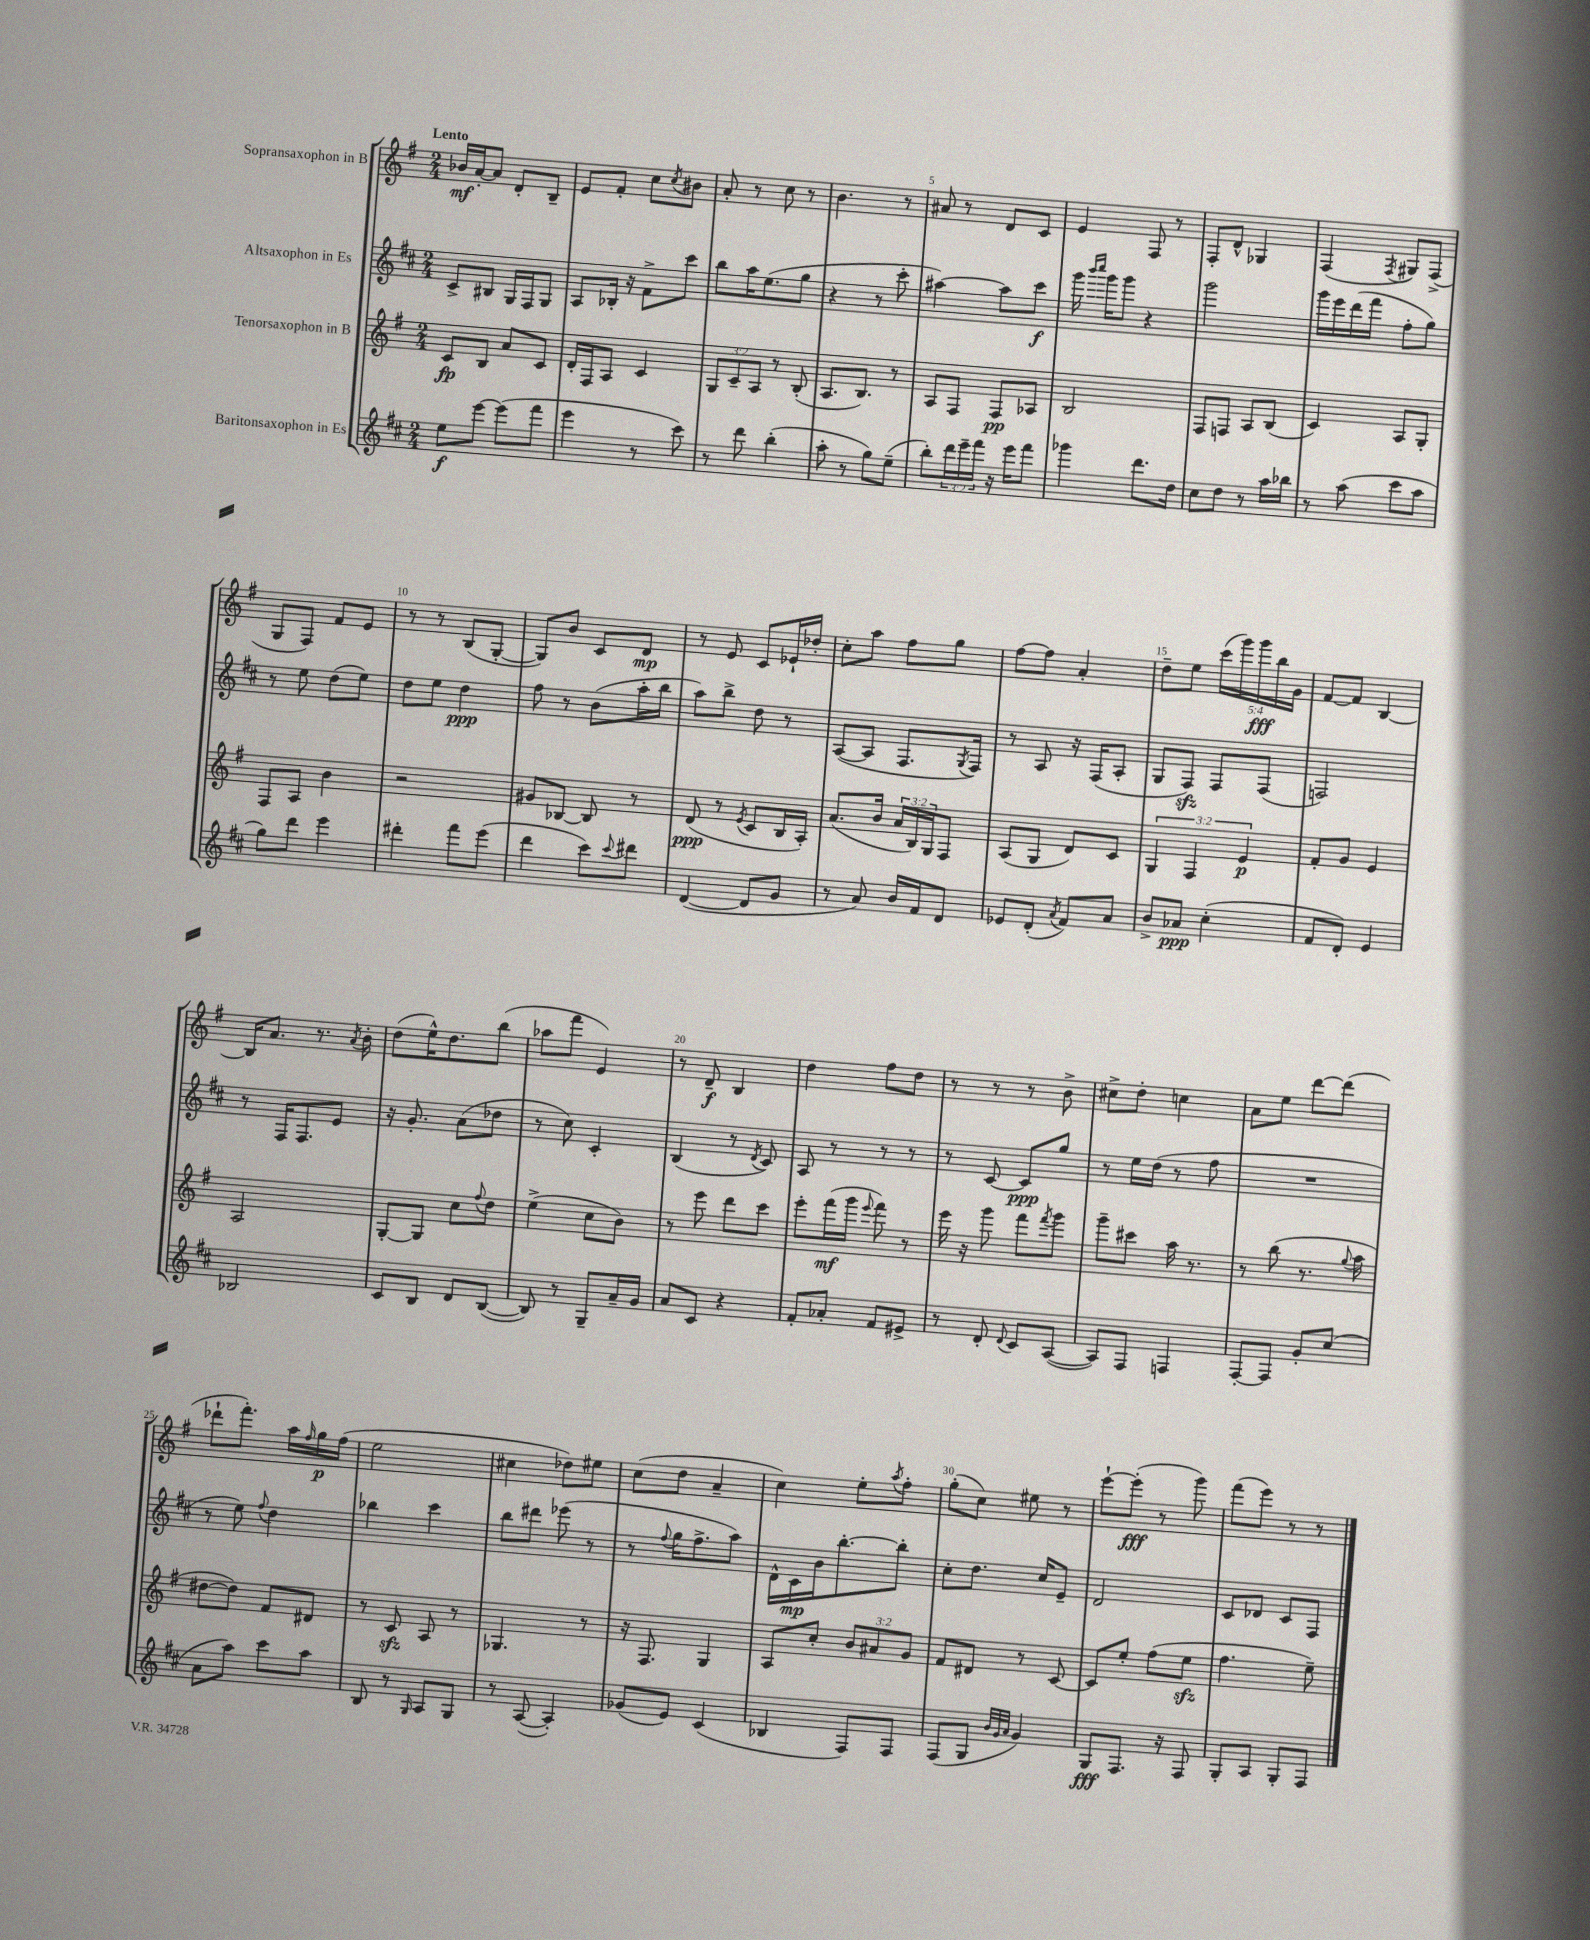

**kern	**dynam	**kern	**dynam	**kern	**dynam	**kern	**dynam
*part4	*part4	*part3	*part3	*part2	*part2	*part1	*part1
*staff4	*staff4	*staff3	*staff3	*staff2	*staff2	*staff1	*staff1
*I"Baritonsaxophon in Es	*	*I"Tenorsaxophon in B	*	*I"Altsaxophon in Es	*	*I"Sopransaxophon in B	*
*clefG2	*	*clefG2	*	*clefG2	*	*clefG2	*
*k[f#c#]	*	*k[f#]	*	*k[f#c#]	*	*k[f#]	*
*M2/4	*	*M2/4	*	*M2/4	*	*M2/4	*
=1	=1	=1	=1	=1	=1	=1	=1
!	!	!	!	!	!	!LO:TX:a:B:t=Lento	!
8ee\L	f	8c/L	fp	8c#^/L	.	16b-X/LL	mf
.	.	.	.	.	.	[16a'/J	.
[8eee\J	.	8B/J	.	8B#X/J	.	8a/J]	.
(8eee\L]	.	8a/L	.	16G/LL	.	8d'/L	.
.	.	.	.	16F#/J	.	.	.
8fff#\J	.	8c/J	.	8G/J	.	8B~/J	.
=2	=2	=2	=2	=2	=2	=2	=2
4eee\	.	16d'/LL	.	8A/L	.	8e/L	.
.	.	16F#/J	.	.	.	.	.
.	.	8A/J	.	16B-X'/Jk	.	8f#'/J	.
.	.	.	.	16r	.	.	.
8r	.	4c/	.	8f#^\L	.	8cc\L	.
.	.	.	.	.	.	8qcc/	.
8ccc#\)	.	.	.	8ccc#\J	.	8b#X\J	.
=3	=3	=3	=3	=3	=3	=3	=3
8r	.	12G/L	.	8bb\L	.	8a'/	.
.	.	12c~/	.	.	.	.	.
8ddd\	.	.	.	16aa\K	.	8r	.
.	.	12A/J	.	.	.	.	.
.	.	.	.	(8.ee\	.	.	.
(4bb'\	.	8r	.	.	.	8cc\	.
.	.	(8B'/	.	8gg\J	.	8r	.
=4	=4	=4	=4	=4	=4	=4	=4
8aa'\	.	8.A/L	.	4r	.	4.b\	.
8r	.	.	.	.	.	.	.
.	.	8.B/J)	.	.	.	.	.
8gg\L)	.	.	.	8r	.	.	.
(8ee~\J	.	8r	.	8ccc#'\	.	8r	.
=5	=5	=5	=5	=5	=5	=5	=5
8bb'\L)	.	8A/L	.	[4aa#X\)	.	8a#X/	.
24ddd\L	.	8F#/J	.	.	.	8r	.
24eee~\	.	.	.	.	.	.	.
24fff#\JJ	.	.	.	.	.	.	.
16r	.	8F#/L	pp	8aa#\L]	.	8d/L	.
16eee\KL	.	.	.	.	.	.	.
8fff#\J	.	8A-X/J	.	8ccc#\J	f	8c/J	.
=6	=6	=6	=6	=6	=6	=6	=6
4ggg-X\	.	2B/	.	16ggg\	.	4e/	.
.	.	.	.	16qqbbb/LL	.	.	.
.	.	.	.	16qqcccc#/JJ	.	.	.
.	.	.	.	16ggg\KL	.	.	.
.	.	.	.	8ggg\J	.	.	.
8.ddd\L	.	.	.	4r	.	8F#/	.
.	.	.	.	.	.	8r	.
16dd\Jk	.	.	.	.	.	.	.
=7	=7	=7	=7	=7	=7	=7	=7
8cc#\L	.	8F#/L	.	2ggg\	.	8F#'/L	.
8dd\J	.	8Fn/J	.	.	.	8d^^/J	.
8r	.	8A/L	.	.	.	4G-X/	.
16aa\LL	.	(8B/J	.	.	.	.	.
16bb-X\JJ	.	.	.	.	.	.	.
=8	=8	=8	=8	=8	=8	=8	=8
8r	.	4c/)	.	16ggg\LL	.	(4F#/	.
.	.	.	.	16eee\	.	.	.
(8aa\	.	.	.	(16ddd\	.	.	.
.	.	.	.	16fff#\JJ	.	.	.
.	.	.	.	.	.	8qF#/	.
8ccc#\L	.	8A/L	.	8ff#'\L	.	8G#X/L)	.
8aa\J	.	8G'/J	.	8gg\J)	.	(8F#^/J	.
!!LO:LB:g=z
=9	=9	=9	=9	=9	=9	=9	=9
8gg\L)	.	8F#/L	.	8r	.	8G/L	.
8ddd\J	.	8A/J	.	8ee\	.	8F#/J)	.
4eee\	.	4b\	.	(8dd\L	.	8f#/L	.
.	.	.	.	8ee\J)	.	8e/J	.
=10	=10	=10	=10	=10	=10	=10	=10
4ddd#X'\	.	2r	.	8dd\L	.	8r	.
.	.	.	.	8ee\J	.	8r	.
8fff#\L	.	.	.	4dd\	ppp	(8B/L	.
(8eee\J	.	.	.	.	.	[8G'/J	.
=11	=11	=11	=11	=11	=11	=11	=11
4ddd\	.	8g#X/L	.	8ff#\	.	8G/L])	.
.	.	[8B-X/J	.	8r	.	8b/J	.
8ccc#\L)	.	8B-/]	.	(8b\L	.	8c/L	.
8qqccc#/	.	.	.	.	.	.	.
8ddd#X\J	.	8r	.	16aa'\L	.	8d/J	mp
.	.	.	.	16bb\JJ	.	.	.
=12	=12	=12	=12	=12	=12	=12	=12
([4d/	.	(8d/	ppp	8aa\L)	.	8r	.
.	.	8r	.	8bb^\J	.	8e/	.
.	.	8qe/	.	.	.	.	.
8d/L]	.	8c/L	.	8dd\	.	8c/L	.
8g/J	.	16B/L	.	8r	.	16e-X`/L	.
.	.	16A'/JJ)	.	.	.	16dd-X'/JJ	.
=13	=13	=13	=13	=13	=13	=13	=13
8r	.	(8.a/L	.	([8A/L	.	8cc'\L	.
8a/)	.	.	.	8A/J]	.	8aa\J	.
.	.	16b/Jk	.	.	.	.	.
16b/LL	.	24a/LL	.	8.F#/L	.	8ff#\L	.
.	.	24B/)	.	.	.	.	.
16f#/J	.	.	.	.	.	.	.
.	.	24G/J	.	.	.	.	.
8d/J	.	8F#/J	.	.	.	8gg\J	.
.	.	.	.	8qG/	.	.	.
.	.	.	.	16F#/Jk)	.	.	.
=14	=14	=14	=14	=14	=14	=14	=14
8e-X/L	.	(8A/L	.	8r	.	[8ff#\L	.
(8d'/J	.	8G/J	.	8A/	.	8ff#\J]	.
8qa/	.	.	.	.	.	.	.
8f#/L)	.	8d/L)	.	16r	.	4a'/	.
.	.	.	.	(16F#/KL	.	.	.
8a/J	.	8c/J	.	8A'/J	.	.	.
=15	=15	=15	=15	=15	=15	=15	=15
8b^/L	.	6G/	.	8G/L	.	8dd~\L	.
8a-X/J	ppp	.	.	8F#zz/J)	.	8ee\J	.
.	.	6F#/	.	.	.	.	.
(4cc#'\	.	.	.	8F#/L	.	(20ccc\LL	.
.	.	.	.	.	.	20ggg\)	.
.	.	6e/	p	.	.	.	.
.	.	.	.	.	.	20ggg\	fff
.	.	.	.	(8F#/J	.	.	.
.	.	.	.	.	.	20bb\	.
.	.	.	.	.	.	20g\JJ	.
=16	=16	=16	=16	=16	=16	=16	=16
8f#/L	.	8f#'/L	.	2Fn/)	.	[8f#/L	.
8d'/J)	.	8g/J	.	.	.	8f#/J]	.
4e/	.	4e/	.	.	.	[4B/	.
!!LO:LB:g=z
=17	=17	=17	=17	=17	=17	=17	=17
2B-X/	.	2A/	.	8r	.	16B/KL]	.
.	.	.	.	.	.	8.a/J	.
.	.	.	.	16F#/KL	.	.	.
.	.	.	.	8.F#/	.	.	.
.	.	.	.	.	.	8.r	.
.	.	.	.	8e/J	.	.	.
.	.	.	.	.	.	8qa/	.
.	.	.	.	.	.	16b'\	.
=18	=18	=18	=18	=18	=18	=18	=18
8c#/L	.	[8G'/L	.	16r	.	(8dd\L	.
.	.	.	.	8.g'/	.	.	.
8B/J	.	8G/J]	.	.	.	16ee^^\K)	.
.	.	.	.	.	.	8.dd\	.
8d/L	.	8cc\L	.	(8a\L	.	.	.
.	.	8qqff#/	.	.	.	.	.
([8B/J	.	8dd\J	.	8dd-X\J	.	(8bb\J	.
=19	=19	=19	=19	=19	=19	=19	=19
8B/])	.	(4ee^\	.	8r	.	8aa-X\L	.
8r	.	.	.	8cc#\)	.	8fff#\J	.
8G~/L	.	8cc\L	.	4c#'/	.	4e/)	.
16a~/L	.	8b\J)	.	.	.	.	.
16g/JJ	.	.	.	.	.	.	.
=20	=20	=20	=20	=20	=20	=20	=20
8a/L	.	8r	.	(4B/	.	8r	.
8c#/J	.	8eee\	.	.	.	8d~/	f
4r	.	8ddd\L	.	8r	.	4B/	.
.	.	.	.	8qd/	.	.	.
.	.	8ccc\J	.	8c#/)	.	.	.
=21	=21	=21	=21	=21	=21	=21	=21
8f#'/L	.	8eee'\L	.	8A/	.	4dd\	.
8a-X'/J	.	(16fff#\L	mf	8r	.	.	.
.	.	16ggg\JJ	.	.	.	.	.
.	.	8qqeee/	.	.	.	.	.
8f#/L	.	8fff#\)	.	8r	.	8ff#\L	.
8e#X^/J	.	8r	.	8r	.	8dd\J	.
=22	=22	=22	=22	=22	=22	=22	=22
8r	.	16eee\	.	8r	.	8r	.
.	.	16r	.	.	.	.	.
8d'/	.	8ggg\	.	[8c#/	.	8r	.
8qqd/	.	.	.	.	.	.	.
8c#/L	.	8fff#\L	.	8c#/L]	ppp	8r	.
.	.	8qfff#/	.	.	.	.	.
([8A/J	.	8ggg\J	.	8gg/J	.	8b^\	.
=23	=23	=23	=23	=23	=23	=23	=23
8A/L])	.	8ggg~\L	.	8r	.	8cc#X^\L	.
8F#/J	.	8ccc#X\J	.	16ee\LL	.	8dd'\J	.
.	.	.	.	(16dd\JJ	.	.	.
4Fn/	.	16aa\	.	8r	.	4ccn\	.
.	.	8.r	.	.	.	.	.
.	.	.	.	8ff#\	.	.	.
=24	=24	=24	=24	=24	=24	=24	=24
[8F#'/L	.	8r	.	2r	.	8a\L	.
8F#/J]	.	(8bb\	.	.	.	8ee\J	.
8g'/L	.	8.r	.	.	.	[8ddd\L	.
(8cc#/J	.	.	.	.	.	(8ddd\J]	.
.	.	8qqgg/	.	.	.	.	.
.	.	16aa\	.	.	.	.	.
!!LO:LB:g=z
=25	=25	=25	=25	=25	=25	=25	=25
8a\L	.	[8dd#X\L	.	8r	.	8ddd-X`\L	.
8aa\J)	.	8dd#\J])	.	8ee\)	.	8.fff#'\J)	.
.	.	.	.	8qqff#/	.	.	.
8ccc#\L	.	8f#/L	.	4dd\	.	.	.
.	.	.	.	.	.	16aa\LL	.
.	.	.	.	.	.	16qqff#/	.
8aa\J	.	8d#X/J	.	.	.	16gg\	p
.	.	.	.	.	.	(16ff#\JJ	.
=26	=26	=26	=26	=26	=26	=26	=26
8B/	.	8r	.	4bb-X\	.	2ee\	.
8r	.	8czz/	.	.	.	.	.
16qqG/	.	.	.	.	.	.	.
8A/L	.	8A/	.	4ccc#\	.	.	.
8G/J	.	8r	.	.	.	.	.
=27	=27	=27	=27	=27	=27	=27	=27
8r	.	4.G-X/	.	8bb\L	.	4cc#X\	.
([8A/	.	.	.	8ddd#X\J	.	.	.
4A'/])	.	.	.	(8eee-X\	.	8dd-X\L)	.
.	.	8r	.	8r	.	8ee#X\J	.
=28	=28	=28	=28	=28	=28	=28	=28
(8g-X/L	.	16r	.	8r	.	(8cc\L	.
.	.	8.F#/	.	.	.	.	.
.	.	.	.	8qqff#/	.	.	.
8e/J)	.	.	.	16gg\KL	.	8dd\J	.
.	.	.	.	8.ff#^\	.	.	.
(4c#/	.	4G/	.	.	.	4a~/	.
.	.	.	.	8aa\J)	.	.	.
=29	=29	=29	=29	=29	=29	=29	=29
4B-X/	.	8A/L	.	16d^^\LL	.	4cc\)	.
.	.	.	.	16c#\	mp	.	.
.	.	8cc'/J	.	16b\J	.	.	.
.	.	.	.	[8.bb'\	.	.	.
8F#/L)	.	12b/L	.	.	.	8ee'\L	.
.	.	12a#X/	.	.	.	.	.
.	.	.	.	.	.	8qaa/	.
8F#/J	.	.	.	8bb'\J]	.	8ff#'\J	.
.	.	12g/J	.	.	.	.	.
=30	=30	=30	=30	=30	=30	=30	=30
(8F#/L	.	8f#/L	.	8cc#'\L	.	(8gg'\L	.
8G/J	.	8d#X/J	.	8.dd\J	.	8cc\J)	.
32qqb/LLL	.	.	.	.	.	.	.
32qqg/	.	.	.	.	.	.	.
32qqa/JJJ	.	.	.	.	.	.	.
4g/)	.	8r	.	.	.	8ee#X\	.
.	.	.	.	16cc#/KL	.	.	.
.	.	[8c/	.	8e~/J	.	8r	.
=31	=31	=31	=31	=31	=31	=31	=31
8G/L	fff	8c/L]	.	2d/	.	[8eee`\L	.
8.F#/J	.	8ee'/J	.	.	.	(8eee'\J]	fff
.	.	(8ff#\L	.	.	.	8r	.
16r	.	.	.	.	.	.	.
8F#/	.	8eezz\J	.	.	.	8ggg\)	.
=32	=32	=32	=32	=32	=32	=32	=32
8G'/L	.	4.ff#\	.	8c#/L	.	(8fff#\L	.
8A/J	.	.	.	8d-X/J	.	8eee\J)	.
8G'/L	.	.	.	8c#/L	.	8r	.
8F#/J	.	8ee~\)	.	8F#/J	.	8r	.
==	==	==	==	==	==	==	==
*-	*-	*-	*-	*-	*-	*-	*-
